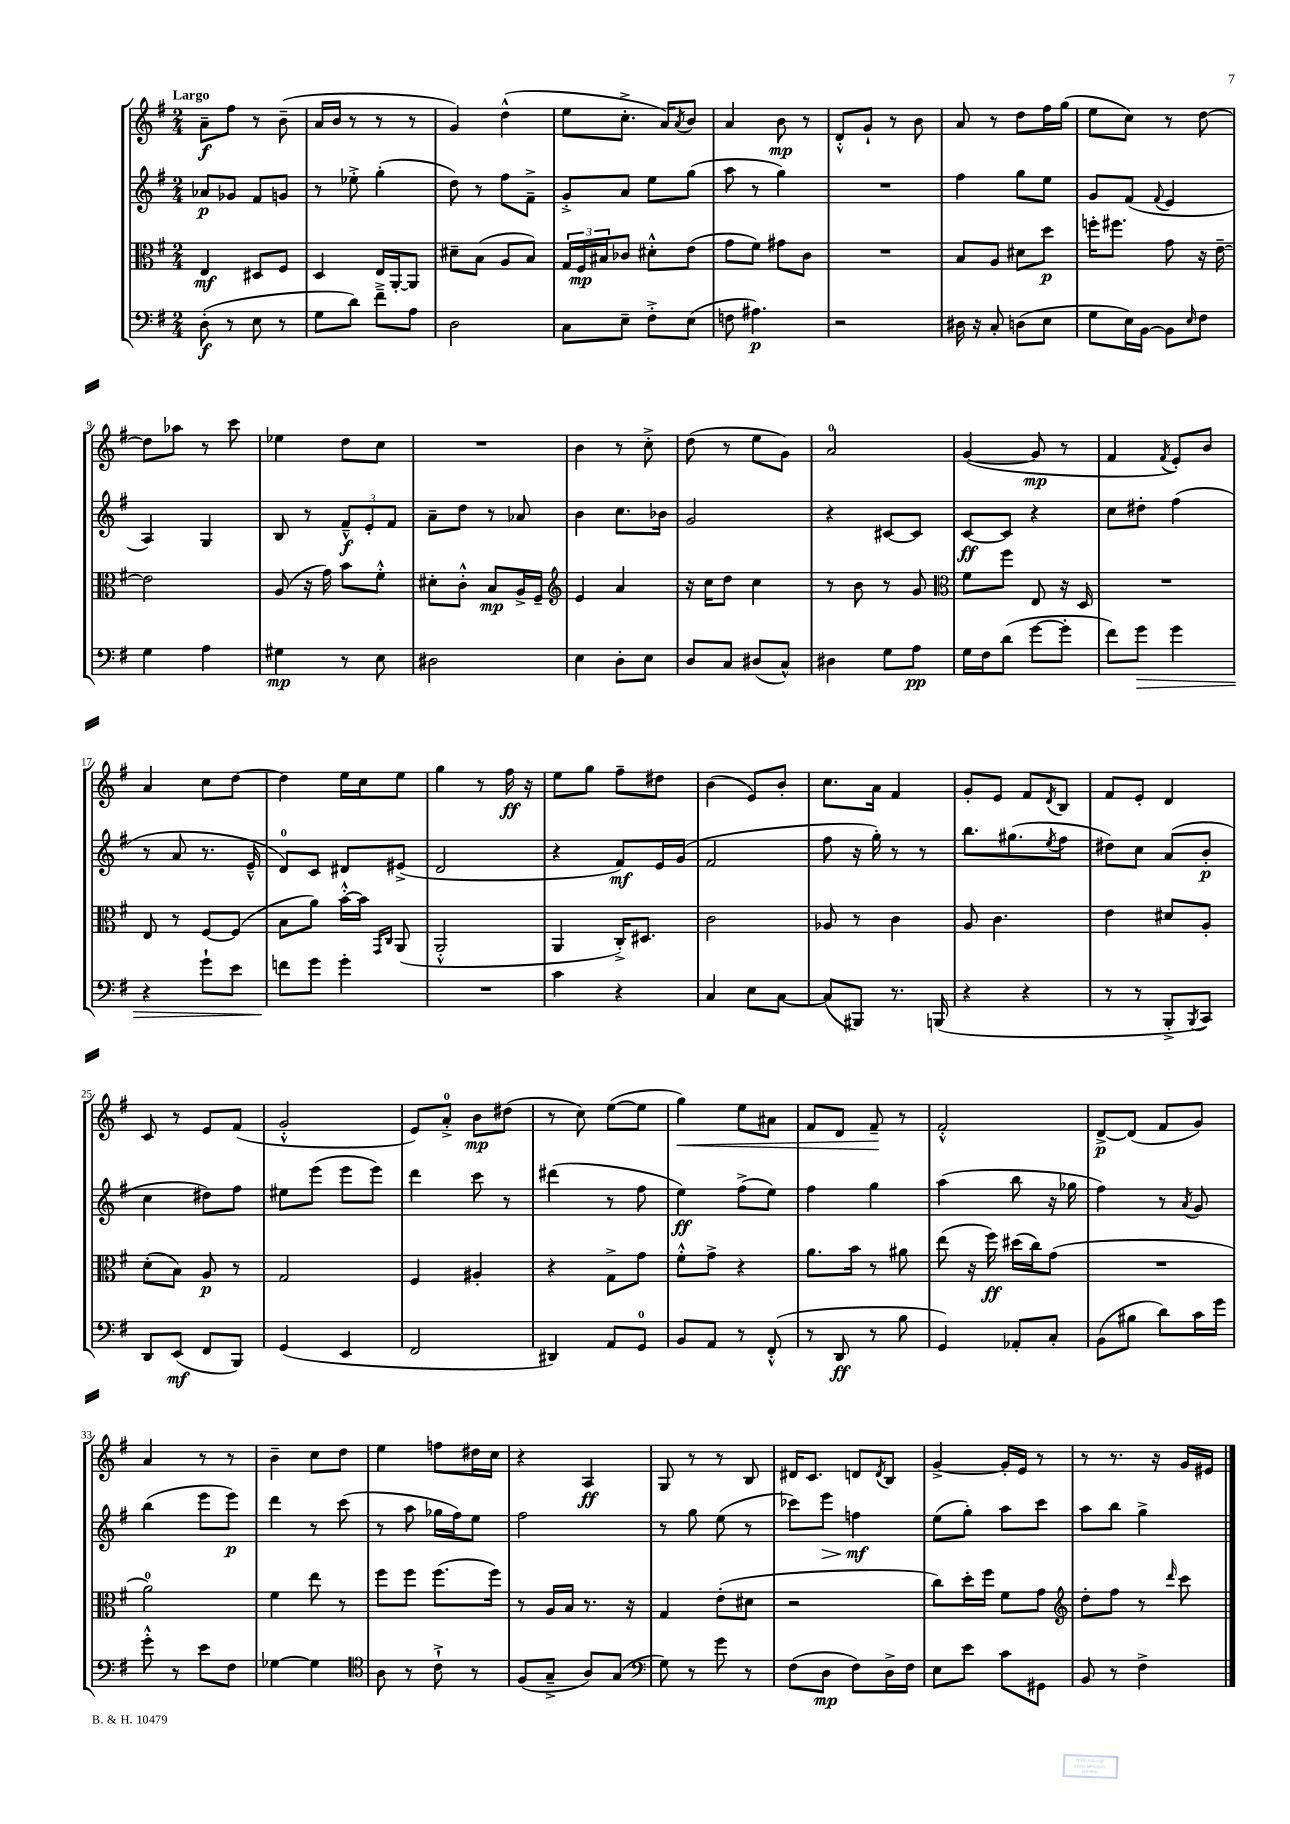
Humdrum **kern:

**kern	**dynam	**kern	**dynam	**kern	**dynam	**kern	**dynam
*part4	*part4	*part3	*part3	*part2	*part2	*part1	*part1
*staff4	*staff4	*staff3	*staff3	*staff2	*staff2	*staff1	*staff1
*clefF4	*	*clefC3	*	*clefG2	*	*clefG2	*
*k[f#]	*	*k[f#]	*	*k[f#]	*	*k[f#]	*
*M2/4	*	*M2/4	*	*M2/4	*	*M2/4	*
=1	=1	=1	=1	=1	=1	=1	=1
!	!	!	!	!	!	!LO:TX:a:B:t=Largo	!
(8D'\	f	4E/	mf	8a-X/L	p	8a~\L	f
8r	.	.	.	8g-X/J	.	8ff#\J	.
8E\	.	8D#X/L	.	8f#/L	.	8r	.
8r	.	8F#/J	.	8gn/J	.	(8b~\	.
=2	=2	=2	=2	=2	=2	=2	=2
8G\L	.	4D/	.	8r	.	16a/LL	.
.	.	.	.	.	.	16b/JJ	.
8d\J)	.	.	.	8ee-X'^\	.	8r	.
8f#~^\L	.	16E/LL	.	(4gg'\	.	8r	.
.	.	[16AA'/J	.	.	.	.	.
8A\J	.	8AA/J]	.	.	.	8r	.
=3	=3	=3	=3	=3	=3	=3	=3
2D\	.	8d#X~\L	.	8dd\)	.	4g/)	.
.	.	(8B\J	.	8r	.	.	.
.	.	8A/L	.	8ff#\L	.	(4dd^^\	.
.	.	8B/J)	.	8f#~^\J	.	.	.
=4	=4	=4	=4	=4	=4	=4	=4
8C\L	.	24G/LL	.	8g'^/L	.	8ee\L	.
.	.	24F#/	mp	.	.	.	.
.	.	24B#X/J	.	.	.	.	.
8E~\J	.	8c-X/J	.	8a/J	.	8.cc'^\J	.
8F#'^\L	.	8d#X'^^\L	.	8ee\L	.	.	.
.	.	.	.	.	.	16a/KL)	.
.	.	.	.	.	.	8qa/	.
(8E\J	.	(8e\J	.	(8gg\J	.	8b/J	.
=5	=5	=5	=5	=5	=5	=5	=5
8Fn\	.	8g\L	.	8aa\	.	4a/	.
4.A#X\)	p	8f#\J)	.	8r	.	.	.
.	.	8g#X\L	.	4gg\)	.	8b\	mp
.	.	8c\J	.	.	.	8r	.
=6	=6	=6	=6	=6	=6	=6	=6
2r	.	2r	.	2r	.	8d'^^/L	.
.	.	.	.	.	.	8g`/J	.
.	.	.	.	.	.	8r	.
.	.	.	.	.	.	8b\	.
=7	=7	=7	=7	=7	=7	=7	=7
16D#X\	.	8B/L	.	4ff#\	.	8a/	.
16r	.	.	.	.	.	.	.
8C'/	.	8A/J	.	.	.	8r	.
(8Dn\L	.	8d#X\L	.	8gg\L	.	8dd\L	.
8E\J	.	8dd\J	p	8ee\J	.	16ff#\L	.
.	.	.	.	.	.	(16gg\JJ	.
=8	=8	=8	=8	=8	=8	=8	=8
8G\L	.	16ffn'\KL	.	8g/L	.	8ee\L	.
.	.	8.ff#X\J	.	.	.	.	.
16E\L)	.	.	.	(8f#/J	.	8cc\J)	.
[16BB\JJ	.	.	.	.	.	.	.
.	.	.	.	8qqf#/	.	.	.
8BB\L]	.	8g\	.	4e/	.	8r	.
16qqE/	.	.	.	.	.	.	.
8F#\J	.	16r	.	.	.	[8dd\	.
.	.	[16e~\	.	.	.	.	.
!!LO:LB:g=z
=9	=9	=9	=9	=9	=9	=9	=9
4G\	.	2e\]	.	4A/)	.	8dd\L]	.
.	.	.	.	.	.	8aa-X\J	.
4A\	.	.	.	4G/	.	8r	.
.	.	.	.	.	.	8ccc\	.
=10	=10	=10	=10	=10	=10	=10	=10
4G#X\	mp	(8A/	.	8B/	.	4ee-X\	.
.	.	16r	.	8r	.	.	.
.	.	16g\)	.	.	.	.	.
8r	.	8b\L	.	12f#~^^/L	f	8dd\L	.
.	.	.	.	12e'/	.	.	.
8E\	.	8f#'^^\J	.	.	.	8cc\J	.
.	.	.	.	12f#/J	.	.	.
=11	=11	=11	=11	=11	=11	=11	=11
2D#X\	.	8d#X'\L	.	8a~\L	.	2r	.
.	.	8c'^^\J	.	8dd\J	.	.	.
.	.	8B/L	mp	8r	.	.	.
.	.	16A^/L	.	8a-X/	.	.	.
.	.	16F#~/JJ	.	.	.	.	.
=12	=12	=12	=12	=12	=12	=12	=12
*	*	*clefG2	*	*	*	*	*
4E\	.	4e/	.	4b\	.	4b\	.
8D'\L	.	4a/	.	8.cc\L	.	8r	.
8E\J	.	.	.	.	.	8cc'^\	.
.	.	.	.	16b-X\Jk	.	.	.
=13	=13	=13	=13	=13	=13	=13	=13
8D/L	.	16r	.	2g/	.	(8dd\	.
.	.	16cc\KL	.	.	.	.	.
8C/J	.	8dd\J	.	.	.	8r	.
(8D#X/L	.	4cc\	.	.	.	8ee\L	.
8C^^/J)	.	.	.	.	.	8g\J)	.
=14	=14	=14	=14	=14	=14	=14	=14
4D#X\	.	8r	.	4r	.	2a/	.
.	.	8b\	.	.	.	.	.
8G\L	.	8r	.	[8c#X/L	.	.	.
8A\J	pp	8g/	.	8c#/J]	.	.	.
=15	=15	=15	=15	=15	=15	=15	=15
*	*	*clefC3	*	*	*	*	*
16G\LL	.	8f#\L	.	[8c/L	ff	([4g/	.
16F#\J	.	.	.	.	.	.	.
(8d\J	.	8ff#\J	.	8c/J]	.	.	.
[8g\L	.	8E/	.	4r	.	8g/]	mp
8g'\J]	.	16r	.	.	.	8r	.
.	.	16D/	.	.	.	.	.
=16	=16	=16	=16	=16	=16	=16	=16
8f#\L)	.	2r	.	8cc\L	.	4f#/	.
!	!LO:HP:b	!	!	!	!	!	!
8g\J	>	.	.	8dd#X'\J	.	.	.
.	.	.	.	.	.	8qf#/	.
4g\	.	.	.	(4ff#\	.	8e'/L)	.
.	.	.	.	.	.	8b/J	.
!!LO:LB:g=z
=17	=17	=17	=17	=17	=17	=17	=17
4r	.	8E/	.	8r	.	4a/	.
.	.	8r	.	8a/	.	.	.
8g`\L	.	[8F#/L	.	8.r	.	8cc\L	.
8e\J	.	(8F#/J]	.	.	.	[8dd\J	.
.	.	.	.	16e~^^/	.	.	.
=18	=18	=18	=18	=18	=18	=18	=18
8fn\L	.	8B\L	.	8d/L)	.	4dd\]	.
8g\J	]	8a\J)	.	8c/J	.	.	.
4g'\	.	[16b'^^\LL	.	8d#X/L	.	16ee\LL	.
.	.	16b\JJ]	.	.	.	16cc\J	.
.	.	16qqGG/LL	.	.	.	.	.
.	.	16qqC/JJ	.	.	.	.	.
.	.	(8AA/	.	(8e#X^/J	.	8ee\J	.
=19	=19	=19	=19	=19	=19	=19	=19
2r	.	2AA'^^/	.	2d/	.	4gg\	.
.	.	.	.	.	.	8r	.
.	.	.	.	.	.	16ff#\	ff
.	.	.	.	.	.	16r	.
=20	=20	=20	=20	=20	=20	=20	=20
4c\	.	4AA/	.	4r	.	8ee\L	.
.	.	.	.	.	.	8gg\J	.
4r	.	16C'^/KL)	.	8f#/L)	mf	8ff#~\L	.
.	.	8.D#X/J	.	.	.	.	.
.	.	.	.	16e/L	.	8dd#X\J	.
.	.	.	.	(16g/JJ	.	.	.
=21	=21	=21	=21	=21	=21	=21	=21
4C/	.	2c\	.	2f#/	.	(4b\	.
8E\L	.	.	.	.	.	8e/L)	.
[8C\J	.	.	.	.	.	8b'/J	.
=22	=22	=22	=22	=22	=22	=22	=22
(8C/L]	.	8A-X/	.	8ff#\	.	8.cc\L	.
8BBB#X/J)	.	8r	.	16r	.	.	.
.	.	.	.	16gg'\)	.	16a\Jk	.
8.r	.	4c\	.	8r	.	4f#/	.
.	.	.	.	8r	.	.	.
(16BBBn/	.	.	.	.	.	.	.
=23	=23	=23	=23	=23	=23	=23	=23
4r	.	8A/	.	8.bb\L	.	8g'/L	.
.	.	4.c\	.	.	.	8e/J	.
.	.	.	.	(8.gg#X\	.	.	.
4r	.	.	.	.	.	8f#/L	.
.	.	.	.	8qee/	.	8qd/	.
.	.	.	.	8ff#\J	.	8B/J	.
=24	=24	=24	=24	=24	=24	=24	=24
8r	.	4e\	.	8dd#X\L)	.	8f#/L	.
8r	.	.	.	8cc\J	.	8e'/J	.
8BBB'^/L	.	8d#X/L	.	(8a/L	.	4d/	.
8qBBB/	.	.	.	.	.	.	.
8CC/J)	.	8A'/J	.	8b'/J	p	.	.
!!LO:LB:g=z
=25	=25	=25	=25	=25	=25	=25	=25
8DD/L	.	(8d'\L	.	4cc\	.	8c/	.
(8EE/J	mf	8B\J)	.	.	.	8r	.
8FF#/L	.	8A/	p	8dd#X\L)	.	8e/L	.
8BBB/J)	.	8r	.	8ff#\J	.	(8f#/J	.
=26	=26	=26	=26	=26	=26	=26	=26
(4GG/	.	2G/	.	8ee#X\L	.	2g'^^/	.
.	.	.	.	(8eee\J	.	.	.
4EE/	.	.	.	8eee\L	.	.	.
.	.	.	.	8eee\J)	.	.	.
=27	=27	=27	=27	=27	=27	=27	=27
2FF#/	.	4F#/	.	4ddd\	.	8e/L)	.
.	.	.	.	.	.	8a'^/J	.
.	.	4A#X'/	.	8ccc\	.	8b\L	mp
.	.	.	.	8r	.	(8dd#X\J	.
=28	=28	=28	=28	=28	=28	=28	=28
4DD#X/)	.	4r	.	(4ddd#X\	.	8r	.
.	.	.	.	.	.	8cc\)	.
8AA/L	.	8G^\L	.	8r	.	([8ee\L	.
8GG/J	.	8g\J	.	8ff#\	.	8ee\J]	.
=29	=29	=29	=29	=29	=29	=29	=29
!	!	!	!	!	!	!	!LO:HP:b
8BB/L	.	8f#'^^\L	.	4ee\)	ff	4gg\)	<
8AA/J	.	8g^\J	.	.	.	.	.
8r	.	4r	.	(8ff#^\L	.	8ee\L	.
(8FF#'^^/	.	.	.	8ee\J)	.	8a#X\J	.
=30	=30	=30	=30	=30	=30	=30	=30
8r	.	8.a\L	.	4ff#\	.	8f#/L	.
8DD/	ff	.	.	.	.	8d/J	.
.	.	16b\Jk	.	.	.	.	.
8r	.	8r	.	4gg\	.	8f#~/	.
8B\	.	8a#X\	.	.	.	8r	[
=31	=31	=31	=31	=31	=31	=31	=31
4GG/)	.	(8ee\	.	(4aa\	.	2f#'^^/	.
.	.	16r	.	.	.	.	.
.	.	16ff#\)	ff	.	.	.	.
8AA-X'/L	.	(16dd#X\LL	.	8bb\	.	.	.
.	.	16cc\J)	.	.	.	.	.
8C'/J	.	(8g\J	.	16r	.	.	.
.	.	.	.	16gg-X\	.	.	.
=32	=32	=32	=32	=32	=32	=32	=32
(8BB\L	.	2r	.	4ff#\)	.	[8d^/L	p
8B#X\J	.	.	.	.	.	(8d/J]	.
8d\L)	.	.	.	8r	.	8f#/L	.
.	.	.	.	8qa/	.	.	.
16c\L	.	.	.	8g/	.	8g/J)	.
16g\JJ	.	.	.	.	.	.	.
!!LO:LB:g=z
=33	=33	=33	=33	=33	=33	=33	=33
8g'^^\	.	2a\)	.	(4bb\	.	4a/	.
8r	.	.	.	.	.	.	.
8e\L	.	.	.	8eee\L	.	8r	.
8F#\J	.	.	.	8eee\J)	p	8r	.
=34	=34	=34	=34	=34	=34	=34	=34
[4G-X\	.	4f#\	.	4ddd\	.	4b~\	.
4G-\]	.	8ee\	.	8r	.	8cc\L	.
.	.	8r	.	(8ccc\	.	8dd\J	.
=35	=35	=35	=35	=35	=35	=35	=35
*clefC4	*	*	*	*	*	*	*
8A\	.	8ff#\L	.	8r	.	4ee\	.
8r	.	8ff#\J	.	8aa\	.	.	.
8c`^\	.	(8.ff#\L	.	16gg-X\LL	.	8ffn\L	.
.	.	.	.	16ff#\J)	.	.	.
8r	.	.	.	8ee\J	.	16dd#X\L	.
.	.	16ff#\Jk)	.	.	.	16cc\JJ	.
=36	=36	=36	=36	=36	=36	=36	=36
(8F#/L	.	8r	.	2ff#\	.	4r	.
8G~^/J	.	16A/LL	.	.	.	.	.
.	.	16B/JJ	.	.	.	.	.
8A/L)	.	8.r	.	.	.	4A/	ff
(8G/J	.	.	.	.	.	.	.
.	.	16r	.	.	.	.	.
=37	=37	=37	=37	=37	=37	=37	=37
*clefF4	*	*	*	*	*	*	*
8G\)	.	4G/	.	8r	.	8G/	.
8r	.	.	.	8gg\	.	8r	.
8g\	.	(8e'\L	.	(8ee\	.	8r	.
8r	.	8d#X\J	.	8r	.	8B/	.
=38	=38	=38	=38	=38	=38	=38	=38
(8F#\L	.	2r	.	8ccc-X\L)	.	16d#X/KL	.
.	.	.	.	.	.	8.c/J	.
!	!	!	!	!	!LO:HP:b	!	!
8D\J	mp	.	.	8eee\J	>	.	.
8F#\L)	.	.	.	4ffn\	mf	8dn/L	.
.	.	.	.	.	.	8qd/	.
16D^\L	.	.	.	.	.	8B/J	.
16F#\JJ	.	.	.	.	.	.	.
.	.	.	.	.	]	.	.
=39	=39	=39	=39	=39	=39	=39	=39
8E\L	.	8cc\L)	.	(8ee\L	.	[4g^/	.
8e\J	.	16dd'\L	.	8gg'\J)	.	.	.
.	.	16ff#\JJ	.	.	.	.	.
8c\L	.	8f#\L	.	8aa\L	.	16g'/LL]	.
.	.	.	.	.	.	16e/JJ	.
8GG#X\J	.	8g\J	.	8ccc\J	.	8r	.
=40	=40	=40	=40	=40	=40	=40	=40
*	*	*clefG2	*	*	*	*	*
8BB/	.	8dd'\L	.	8aa\L	.	8r	.
8r	.	8ff#\J	.	8bb\J	.	8.r	.
4F#^\	.	8r	.	4gg^\	.	.	.
.	.	.	.	.	.	16r	.
.	.	16qqddd/	.	.	.	.	.
.	.	8ccc\	.	.	.	16g/LL	.
.	.	.	.	.	.	16e#X/JJ	.
==	==	==	==	==	==	==	==
*-	*-	*-	*-	*-	*-	*-	*-
